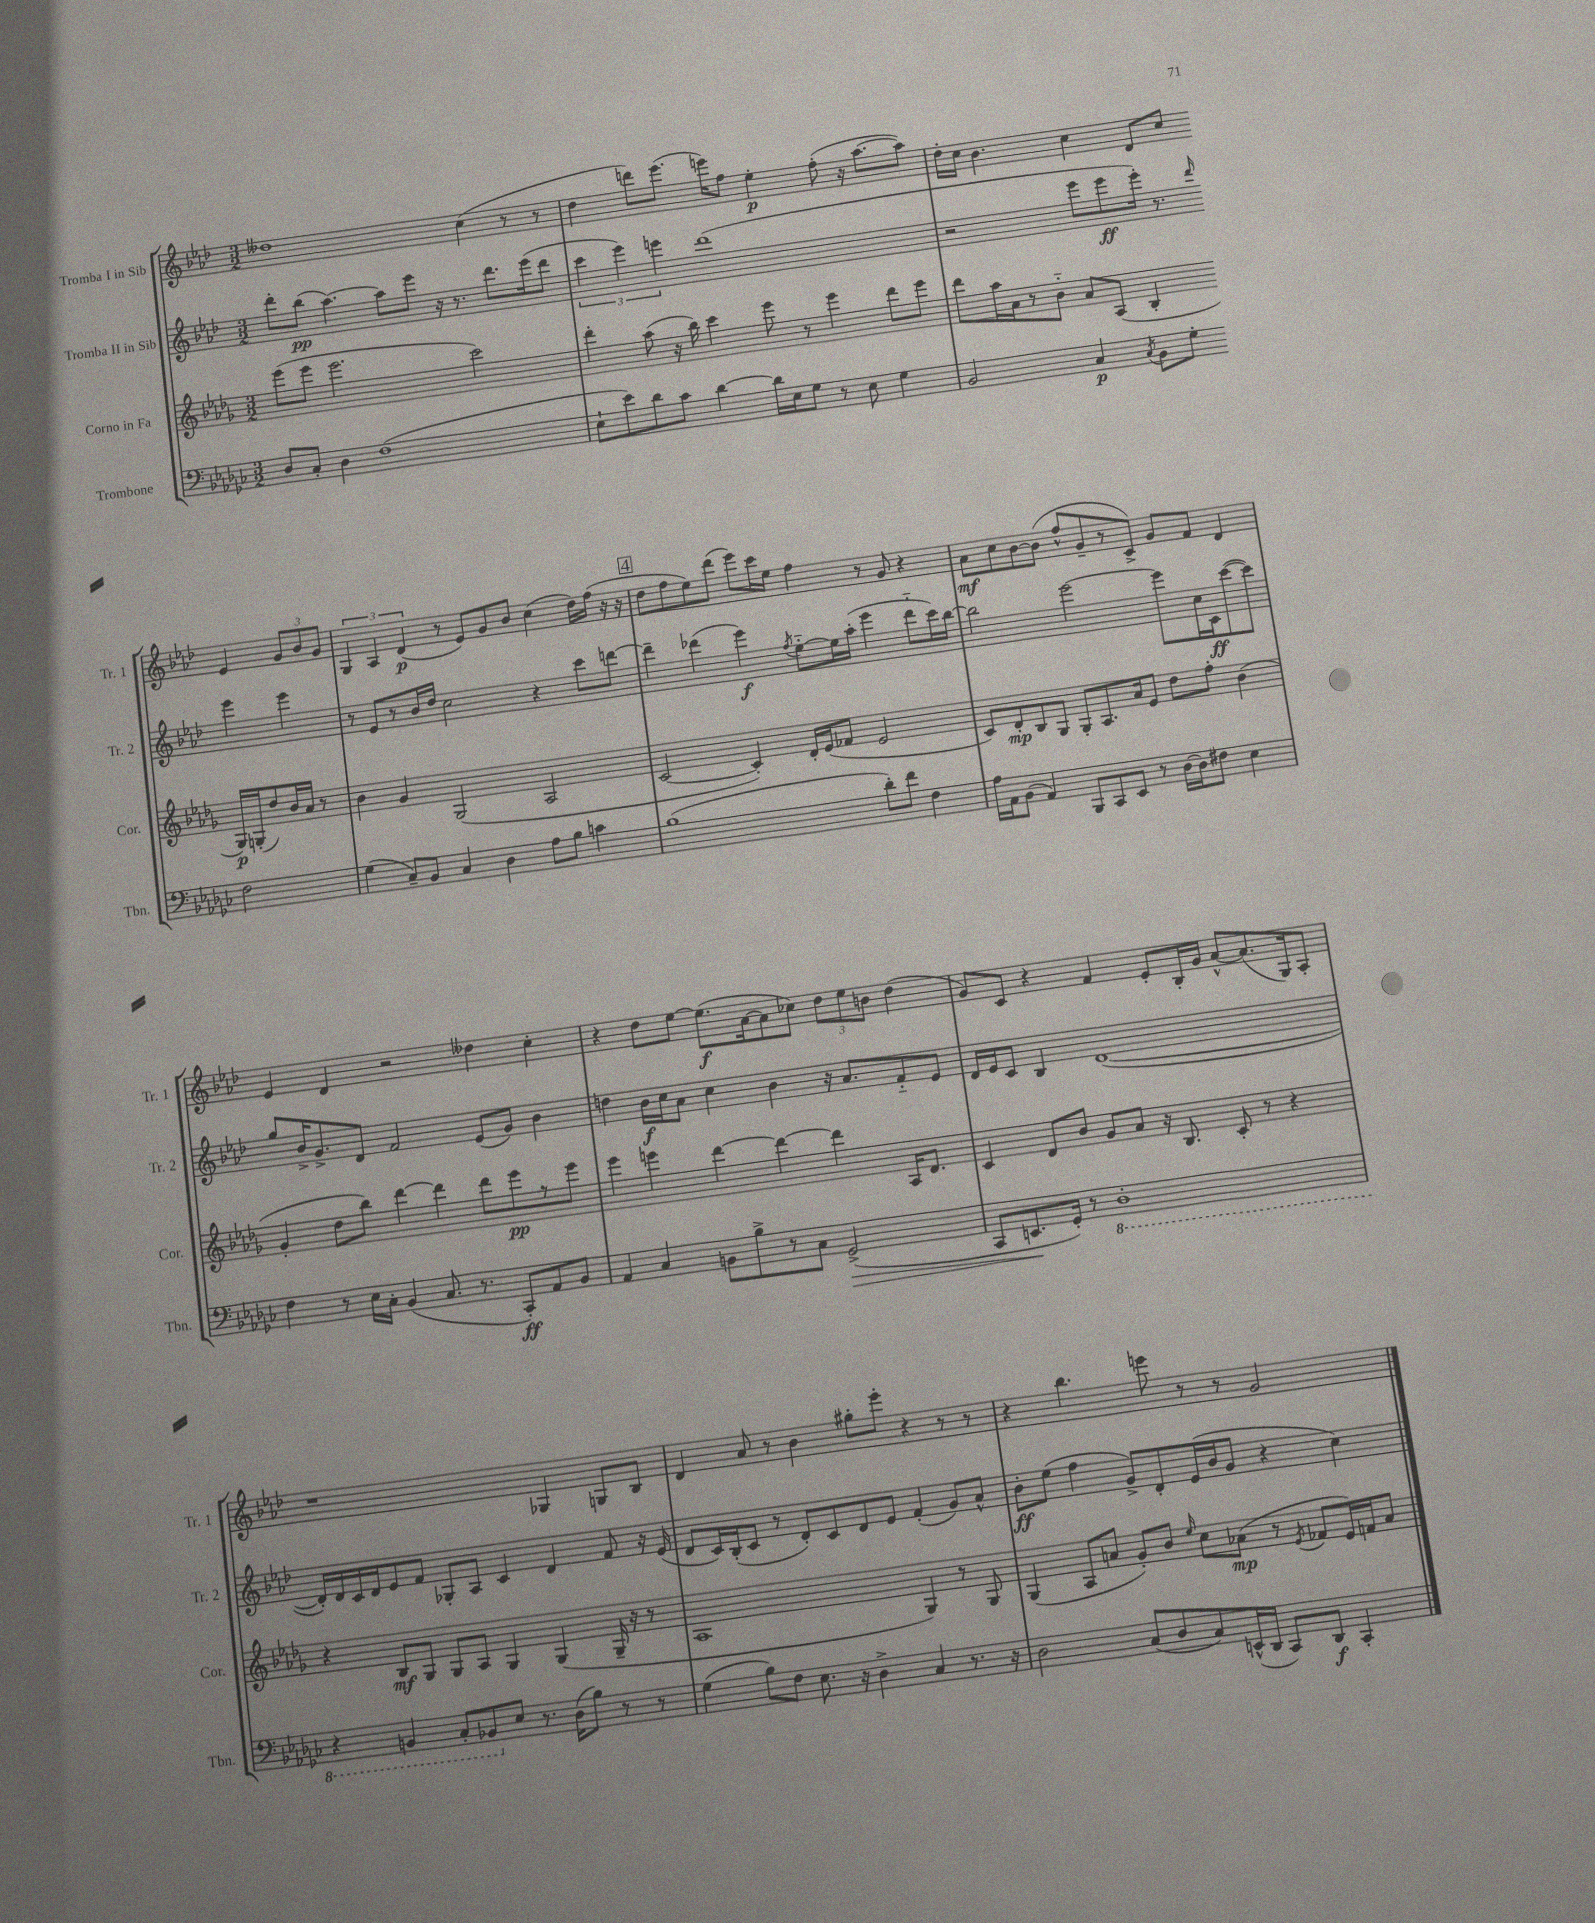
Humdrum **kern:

**kern	**kern	**kern	**kern
*staff4	*staff3	*staff2	*staff1
*clefF4	*clefG2	*clefG2	*clefG2
*k[b-e-a-d-g-c-]	*k[b-e-a-d-g-]	*k[b-e-a-d-]	*k[b-e-a-d-]
*M3/2	*M3/2	*M3/2	*M3/2
8D-	(8eee-	8ddd-'	1dd--
8C-'	8eee-	(8bb-	.
4D-	2.eee-	[4.aa-)	.
(1F	.	.	.
.	.	8aa-]	.
.	.	8eee-	.
.	.	16r	.
.	.	8.r	.
.	2ccc)	.	(4cc
.	.	8.ddd-	.
.	.	.	8r
.	.	(16eee-	.
.	.	8ddd-	8r
=	=	=	=
8E-`	4ddd-'	6ccc	4dd-
8e-)	.	.	.
.	.	6eee-)	.
8d-	(8aa-	.	8ddd)
.	.	6eee	.
8c-	16r	.	(8.eee-
.	16bb-)	.	.
[4d-	4ccc	(1ddd-	.
.	.	.	16eee)
.	.	.	8ff
16d-]	8eee-	.	4ee-'
16E-	.	.	.
8G-	8r	.	.
8r	4eee-	.	(8ff'
8E-	.	.	16r
.	.	.	[8.aa-
4G-	8ddd-	.	.
.	8eee-	.	8aa-])
=	=	=	=
2BB-	8ddd-	2r	16dd-'
.	.	.	16cc
.	16aa-	.	4.b-
.	16a-	.	.
.	8r	.	.
.	8b-'~	.	.
4C-	8a-	8eee-	4cc
.	(8A-	8eee-	.
8qC-	.	.	.
8BB-	4B-'	16eee-')	8d-
.	.	8.r	.
8G-'	.	.	8cc
.	.	16qqddd-	.
2F	16G-)	4eee-	4e-
.	(16G'	.	.
.	8dd-)	.	.
.	16b-	4eee-	12g
.	16a-	.	.
.	.	.	12b-
.	8r	.	.
.	.	.	12g
=	=	=	=
(4G-	4b-	8r	6G
.	.	8e-	.
.	.	.	6A-
8C-~)	4g-	8r	.
.	.	.	(6d-
8BB-	.	16b-	.
.	.	16dd-	.
4C-	(2G-	2cc	8r
.	.	.	8e-)
4D-	.	.	8g
.	.	.	8b-
8A-	2A-	4r	(4cc
8B-	.	.	.
4c	.	8ccc	16dd-)
.	.	.	(16ff
.	.	[8ddd	16r
.	.	.	16r
=	=	=	=
(1B-	[2c	4ddd~]	8dd-
.	.	.	8ff
.	.	(4ddd-	8ee-)
.	.	.	(8ddd-
.	4c'])	4eee-)	8eee-)
.	.	.	16ccc
.	.	.	16ee-
.	.	8qff	.
.	16d-'	[8ee-'~	4ff
.	(16e-	.	.
.	8f-	16ee-]	.
.	.	(16aa-'	.
8d-')	2e-	4eee-	8r
8f	.	.	8g
4F	.	8ddd-'~	4r
.	.	16ccc)	.
.	.	[16bb-	.
=	=	=	=
16A-	8c)	2bb-]	8a-
16AA-	.	.	.
(8BB-	8d-'	.	8cc
4AA-)	8B-	.	[8b-
.	8G-	.	(8b-]
8BBB-	8G-'	[2eee-	8ff^^
8CC-	8.A-	.	8g~
8EE-	.	.	8r
.	16a-	.	.
8r	8e-	.	8c^)
[16D-	8dd-	8eee-]	8g
16D-]	.	.	.
8F#	8ff'	16cc	8f
.	.	16c	.
4E-	(4b-	([8ccc	4d-
.	.	8ccc])	.
=	=	=	=
4F	4g-'	8gg	4e-
.	.	16b-^	.
.	.	8.g^	.
8r	8dd-	.	4d-
16E-	8bb-)	8d-	.
16C-'	.	.	.
(4BB-	[4ddd-	2f	2r
8.C-	4ddd-]	.	.
8.r	.	.	.
.	8ddd-	(8e-	4dd--
8CC-')	8eee-	8g)	.
8AA-	8r	4b-	4cc'
8BB-	8eee-	.	.
=	=	=	=
4AA-	4eee-	4dd	4r
4C-	4eee	16b-	8dd-
.	.	16cc	.
.	.	8a-	[8ee-
8BB	[4ddd-	4cc	(8.ee-]
8B-^	.	.	.
.	.	.	[16a-
8r	4ddd-_	4b-	8a-]
8C-	.	.	8cc-)
(2GG-^	4ddd-]	16r	12dd-
.	.	8.a-	.
.	.	.	12ee-
.	.	.	12b
.	16A-	8f'~	(4dd-
.	8.d-	.	.
.	.	8e-	.
=	=	=	=
8CC-	4c	16d-	8g)
.	.	16e-	.
8.EE	.	8c	8c
.	8d-	4B-	4r
16GG-')	.	.	.
8r	8b-	.	.
1DD-'	8g-	([1d-	4f
.	8a-	.	.
.	16r	.	8e-'
.	8.B-	.	.
.	.	.	16B-'
.	.	.	16g
.	8c'	.	[8a-^^
.	8r	.	(8.a-]
.	4r	.	.
.	.	.	16G)
.	.	.	8A-'
=	=	=	=
4r	4r	16d-'])	1r
.	.	16d-	.
.	.	16c	.
.	.	16d-	.
4BBB	8B-	8e-	.
.	8G-	8f	.
8CC-'	8G-	8G-'	.
8BBB-	8A-	8A-	.
8E-	4G-	4c	.
8.r	.	.	.
.	(4G-	4d-	4G-
(16D-	.	.	.
8B-)	.	.	.
8r	16G-~	8f	8G
.	16r	.	.
8r	8r	16r	8B-
.	.	(16e-	.
=	=	=	=
(4G-	1A-	8d-	4d-
.	.	16c)	.
.	.	(16B-'	.
8B-)	.	8c	8a-
8F	.	8r	8r
8.E-	.	8d-')	4b-
.	.	8c	.
16r	.	.	.
4D-^	.	8d-	8gg#'
.	.	8e-	8eee-'
4C-	4G-)	(4f'	4r
8.r	8r	8g)	8r
.	8G-	8a-^^	8r
16r	.	.	.
=	=	=	=
2D-	(4G-	8b-'	4r
.	.	(8ee-	.
.	8A-	4ff	4.bb-
.	8a	.	.
(8C-	8g-')	8g^)	.
8D-	8b-	8d-'	8eee
.	16qqee-	.	.
8C-)	8cc	(16e-	8r
.	.	16b-	.
(16EE^^	(8a-	8g	8r
16DD-	.	.	.
8CC-)	8r	4r	2g
.	8qe-	.	.
8DD-	8f-	.	.
4CC-'	16e-)	4cc)	.
.	16f	.	.
.	8a-	.	.
==	==	==	==
*-	*-	*-	*-
